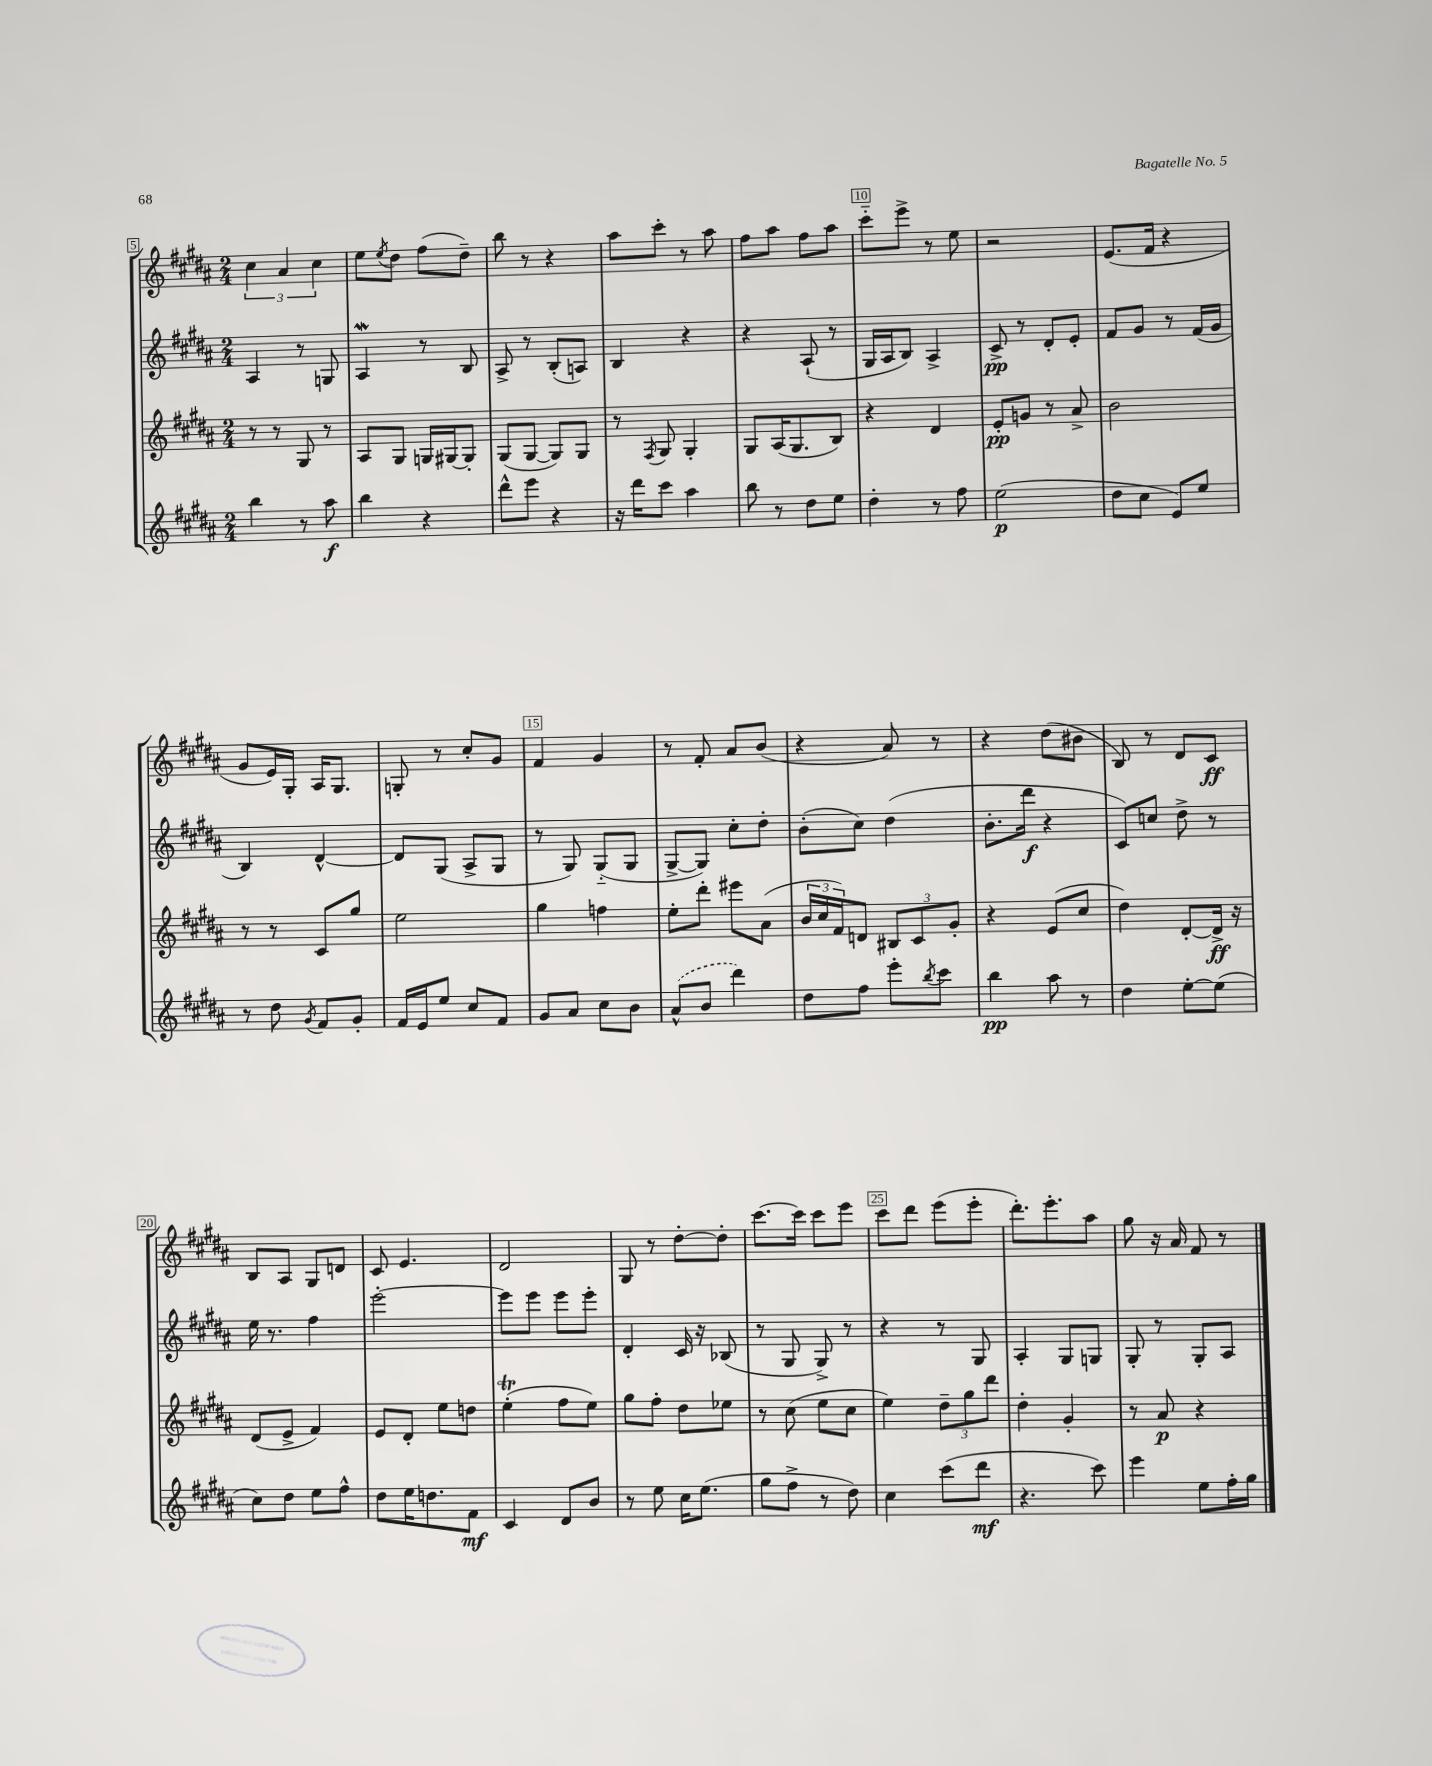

**kern	**dynam	**kern	**dynam	**kern	**dynam	**kern	**dynam
*part4	*part4	*part3	*part3	*part2	*part2	*part1	*part1
*staff4	*staff4	*staff3	*staff3	*staff2	*staff2	*staff1	*staff1
*clefG2	*	*clefG2	*	*clefG2	*	*clefG2	*
*k[f#c#g#d#a#]	*	*k[f#c#g#d#a#]	*	*k[f#c#g#d#a#]	*	*k[f#c#g#d#a#]	*
*M2/4	*	*M2/4	*	*M2/4	*	*M2/4	*
=5	=5	=5	=5	=5	=5	=5	=5
4bb\	.	8r	.	4A#/	.	6cc#\	.
.	.	8r	.	.	.	.	.
.	.	.	.	.	.	6a#/	.
8r	.	8G#/	.	8r	.	.	.
.	.	.	.	.	.	6cc#\	.
8aa#\	f	8r	.	8Gn/	.	.	.
=6	=6	=6	=6	=6	=6	=6	=6
4bb\	.	8A#/L	.	4A#W/	.	8ee\L	.
.	.	.	.	.	.	8qee/	.
.	.	8G#/J	.	.	.	8dd#\J	.
4r	.	16Gn/LL	.	8r	.	(8ff#\L	.
.	.	[16G#X/J	.	.	.	.	.
.	.	8G#'/J]	.	8B/	.	8dd#~\J)	.
=7	=7	=7	=7	=7	=7	=7	=7
8ddd#^^\L	.	(8G#/L	.	8A#^/	.	8bb\	.
8eee\J	.	[8G#/J	.	8r	.	8r	.
4r	.	8G#/L])	.	(8B'/L	.	4r	.
.	.	8G#/J	.	8An/J)	.	.	.
=8	=8	=8	=8	=8	=8	=8	=8
16r	.	8r	.	4B/	.	8aa#\L	.
16ddd#\KL	.	.	.	.	.	.	.
.	.	8qF#/	.	.	.	.	.
8ccc#\J	.	8G#/	.	.	.	8ccc#'\J	.
4aa#\	.	4G#'/	.	4r	.	8r	.
.	.	.	.	.	.	8aa#\	.
=9	=9	=9	=9	=9	=9	=9	=9
8bb\	.	8G#/L	.	4r	.	8ff#\L	.
8r	.	(16A#/K	.	.	.	8aa#\J	.
.	.	8.G#/	.	.	.	.	.
8dd#\L	.	.	.	(8A#`/	.	8ff#\L	.
8ee\J	.	8B/J)	.	8r	.	8aa#\J	.
=10	=10	=10	=10	=10	=10	=10	=10
4dd#'\	.	4r	.	16G#/LL	.	8ccc#\L	.
.	.	.	.	16A#/J	.	.	.
.	.	.	.	8B/J)	.	8eee^\J	.
8r	.	4d#/	.	4A#^/	.	8r	.
8ff#\	.	.	.	.	.	8ee\	.
=11	=11	=11	=11	=11	=11	=11	=11
(2ee\	p	8e'/L	pp	8c#^/	pp	2r	.
.	.	8gn/J	.	8r	.	.	.
.	.	8r	.	8d#'/L	.	.	.
.	.	8a#^/	.	8e'/J	.	.	.
=12	=12	=12	=12	=12	=12	=12	=12
8dd#\L	.	2b\	.	8f#/L	.	(8.e/L	.
8cc#\J	.	.	.	8g#/J	.	.	.
.	.	.	.	.	.	16f#/Jk	.
8e/L)	.	.	.	8r	.	4r	.
8ee/J	.	.	.	(16f#/LL	.	.	.
.	.	.	.	16g#/JJ	.	.	.
!!LO:LB:g=z
=13	=13	=13	=13	=13	=13	=13	=13
8r	.	8r	.	4B/)	.	8g#/L	.
8dd#\	.	8r	.	.	.	16e/L)	.
.	.	.	.	.	.	16G#'/JJ	.
8qg#/	.	.	.	.	.	.	.
8f#/L	.	8c#/L	.	[4d#^^/	.	16A#/KL	.
.	.	.	.	.	.	8.G#/J	.
8g#'/J	.	8gg#/J	.	.	.	.	.
=14	=14	=14	=14	=14	=14	=14	=14
16f#/LL	.	2ee\	.	8d#/L]	.	8Gn'/	.
16e/J	.	.	.	.	.	.	.
8ee/J	.	.	.	(8G#/J	.	8r	.
8cc#/L	.	.	.	8A#^/L	.	8cc#'/L	.
8f#/J	.	.	.	8G#/J	.	8g#/J	.
=15	=15	=15	=15	=15	=15	=15	=15
8g#/L	.	4gg#\	.	8r	.	4f#/	.
8a#/J	.	.	.	8G#/)	.	.	.
8cc#\L	.	4ffn\	.	(8G#/L	.	4g#/	.
8b\J	.	.	.	8G#/J	.	.	.
=16	=16	=16	=16	=16	=16	=16	=16
(8a#^^/L	.	8ee'\L	.	[8G#^/L	.	8r	.
8b/J	.	8ddd#'\J	.	8G#/J])	.	8f#'/	.
4ddd#\)	.	8eee#X\L	.	8cc#'\L	.	8a#/L	.
.	.	(8a#\J	.	8dd#'\J	.	(8b/J	.
=17	=17	=17	=17	=17	=17	=17	=17
8dd#\L	.	24b/LL	.	(8b'\L	.	4r	.
.	.	24cc#/	.	.	.	.	.
.	.	24f#/J)	.	.	.	.	.
8ff#\J	.	8dn/J	.	8cc#\J)	.	.	.
8eee'\L	.	12B#X/L	.	(4dd#\	.	8a#/)	.
.	.	12c#/	.	.	.	.	.
8qbb/	.	.	.	.	.	.	.
8ccc#\J	.	.	.	.	.	8r	.
.	.	12g#'/J	.	.	.	.	.
=18	=18	=18	=18	=18	=18	=18	=18
4bb\	pp	4r	.	8.b'\L	.	4r	.
.	.	.	.	16ddd#\Jk	f	.	.
8aa#\	.	(8e/L	.	4r	.	(8dd#\L	.
8r	.	8cc#/J	.	.	.	8b#X\J	.
=19	=19	=19	=19	=19	=19	=19	=19
4dd#\	.	4dd#\)	.	8c#/L)	.	8B/)	.
.	.	.	.	8ccn/J	.	8r	.
[8ee'\L	.	[8d#'/L	.	8dd#^\	.	8d#/L	.
(8ee\J]	.	16d#^/Jk]	ff	8r	.	8c#/J	ff
.	.	16r	.	.	.	.	.
!!LO:LB:g=z
=20	=20	=20	=20	=20	=20	=20	=20
8cc#\L)	.	(8d#/L	.	16ee\	.	8B/L	.
.	.	.	.	8.r	.	.	.
8dd#\J	.	8e^/J	.	.	.	8A#/J	.
8ee\L	.	4f#/)	.	4ff#\	.	8G#/L	.
8ff#^^\J	.	.	.	.	.	8dn/J	.
=21	=21	=21	=21	=21	=21	=21	=21
8dd#\L	.	8e/L	.	[2eee'\	.	8c#/	.
16ee\K	.	8d#'/J	.	.	.	4.e/	.
8.ddn\	.	.	.	.	.	.	.
.	.	8ee\L	.	.	.	.	.
8f#\J	mf	8ddn\J	.	.	.	.	.
=22	=22	=22	=22	=22	=22	=22	=22
4c#/	.	(4eeT'\	.	8eee\L]	.	2d#/	.
.	.	.	.	8eee\J	.	.	.
8d#/L	.	8ff#\L	.	8eee\L	.	.	.
8b/J	.	8ee\J)	.	8eee'\J	.	.	.
=23	=23	=23	=23	=23	=23	=23	=23
8r	.	8gg#\L	.	4d#'/	.	8G#/	.
8ee\	.	8ff#'\J	.	.	.	8r	.
16cc#\KL	.	8dd#\L	.	16c#/	.	[8dd#'\L	.
(8.ee\J	.	.	.	16r	.	.	.
.	.	8ee-X\J	.	(8B-X/	.	8dd#'\J]	.
=24	=24	=24	=24	=24	=24	=24	=24
8gg#\L	.	8r	.	8r	.	[8.ccc#\L	.
8ff#^\J	.	(8cc#\	.	8G#/	.	.	.
.	.	.	.	.	.	16ccc#\Jk]	.
8r	.	8ee\L	.	8G#^/)	.	8ccc#\L	.
8dd#\)	.	8cc#\J	.	8r	.	8eee\J	.
=25	=25	=25	=25	=25	=25	=25	=25
4cc#\	.	4ee\)	.	4r	.	8ccc#\L	.
.	.	.	.	.	.	8ddd#\J	.
(8ccc#\L	.	12dd#~\L	.	8r	.	(8eee\L	.
.	.	12gg#\	.	.	.	.	.
8ddd#\J	mf	.	.	8G#/	.	8eee'\J	.
.	.	12ddd#\J	.	.	.	.	.
=26	=26	=26	=26	=26	=26	=26	=26
4.r	.	4dd#'\	.	4A#'/	.	8.ddd#'\L)	.
.	.	.	.	.	.	8.eee'\	.
.	.	4g#'/	.	8G#/L	.	.	.
8ccc#\)	.	.	.	8Gn/J	.	8aa#\J	.
=27	=27	=27	=27	=27	=27	=27	=27
4eee\	.	8r	.	8G#'/	.	8gg#\	.
.	.	8a#/	p	8r	.	16r	.
.	.	.	.	.	.	16a#/	.
8ee\L	.	4r	.	8G#'/L	.	8f#/	.
16ff#'\L	.	.	.	8A#/J	.	8r	.
16gg#\JJ	.	.	.	.	.	.	.
==	==	==	==	==	==	==	==
*-	*-	*-	*-	*-	*-	*-	*-
